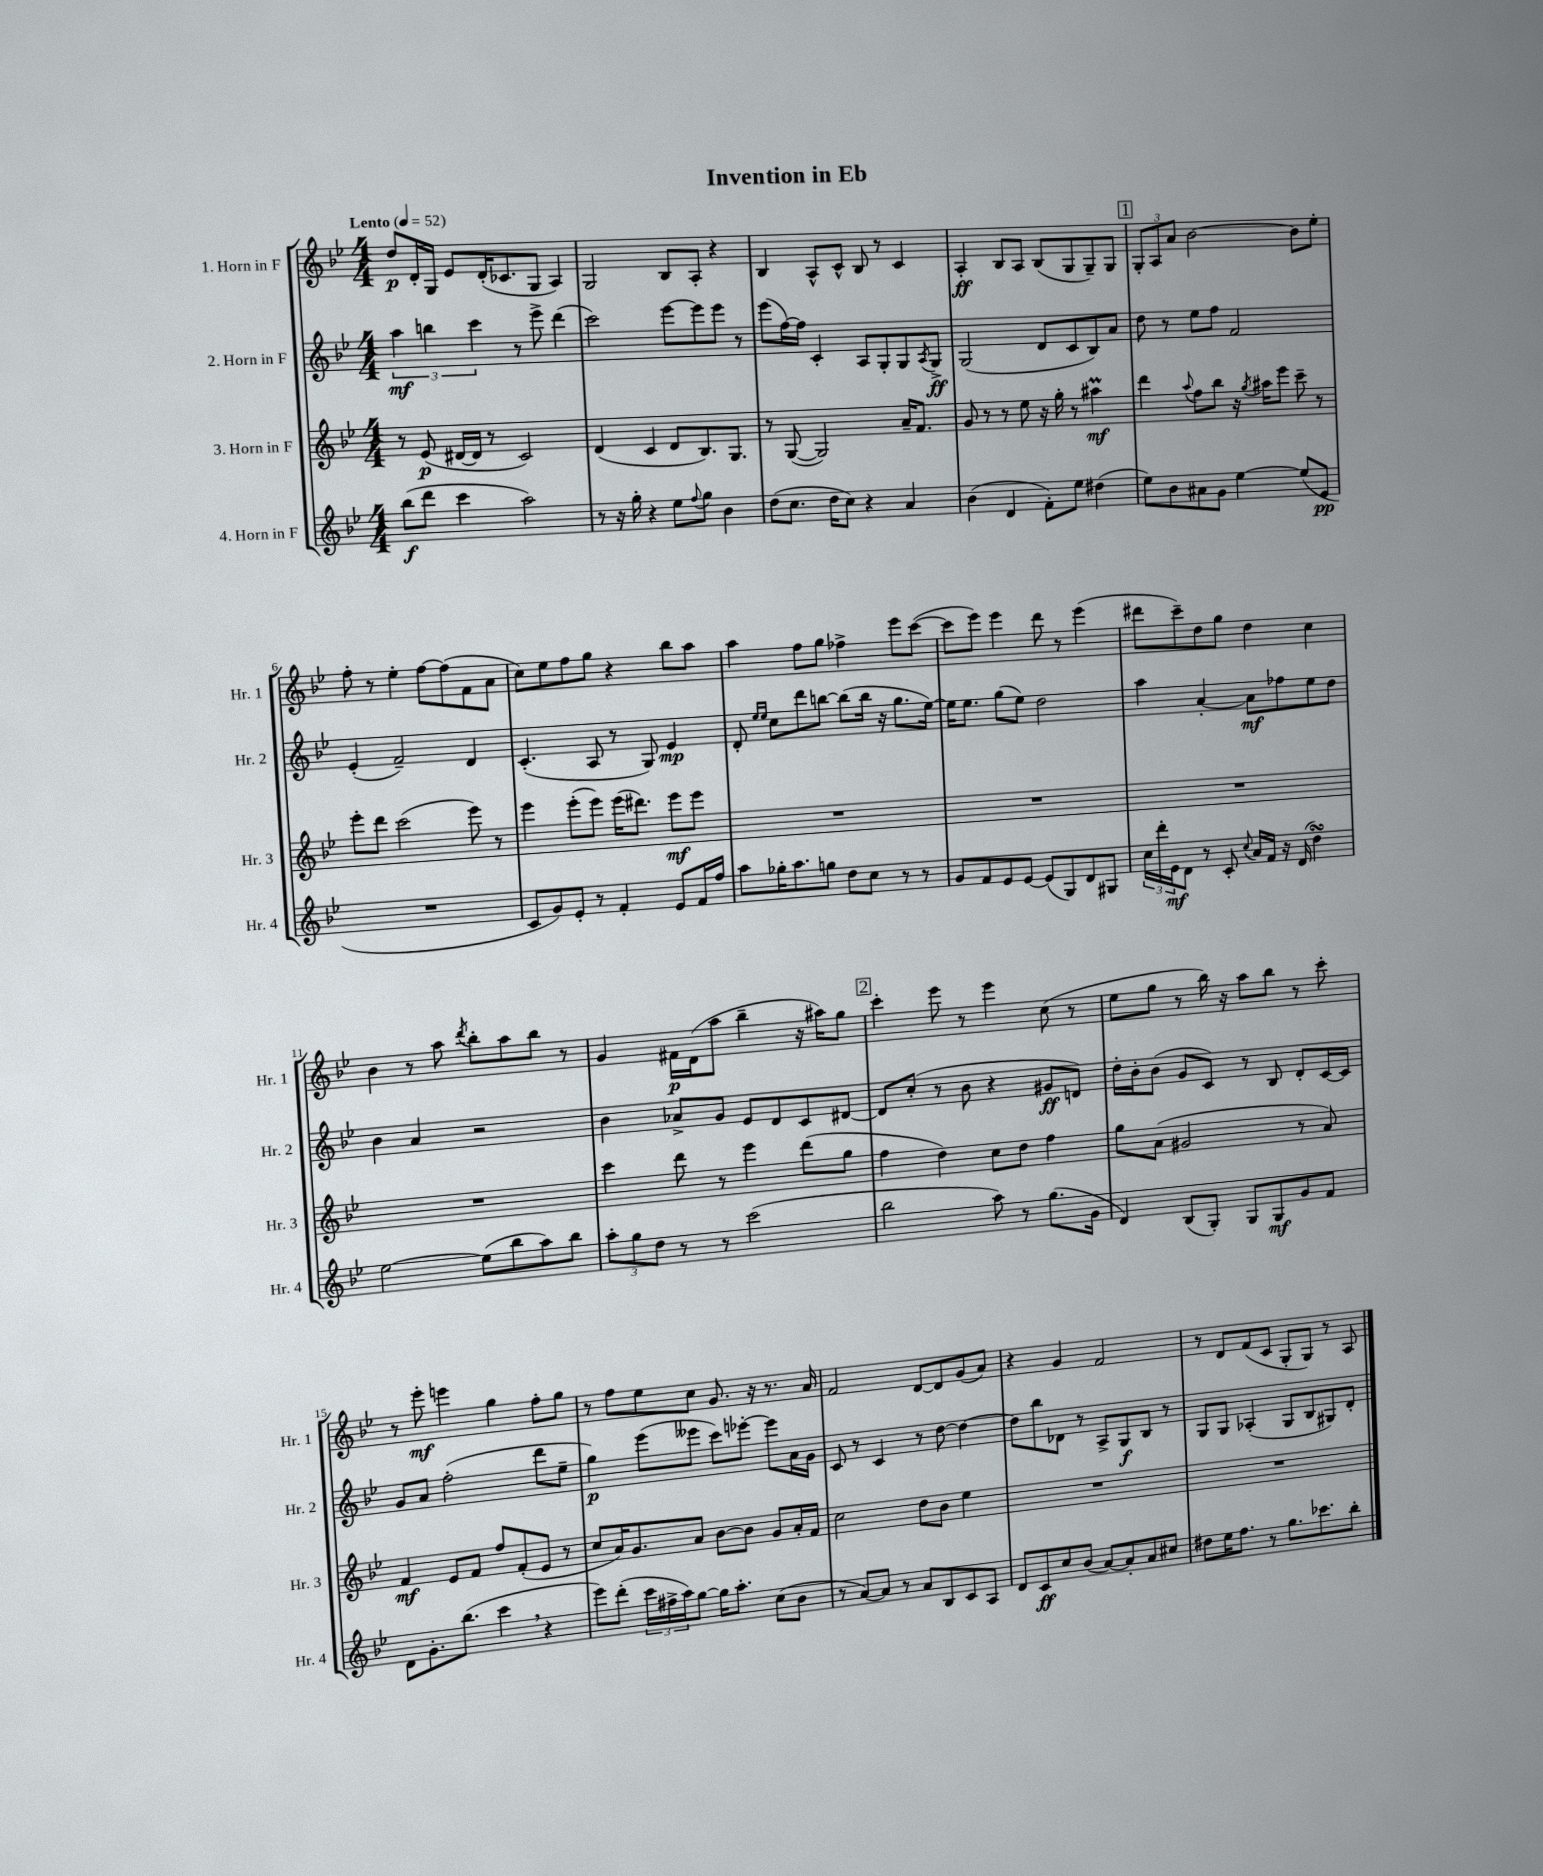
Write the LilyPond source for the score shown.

\header { title = "Invention in Eb" }
<<
\new StaffGroup <<
\new Staff = "s0" \with { instrumentName = "1. Horn in F" shortInstrumentName = "Hr. 1" } {
    \clef treble \key bes \major \numericTimeSignature \time 4/4 \tempo "Lento" 4 = 52
    d''8\p d'16-. g16 ees'8 d'16-.( ces'8. g8 a4) |
    g2 bes8 a8-. r4 |
    bes4 a8-^ c'8-^ bes8 r8 c'4 |
    a4-.\ff bes8 a8 bes8( g8 g8--) g8 |
    \mark \markup { \box "1" } \tuplet 3/2 { g8-. a8 a'8 } bes'2~ bes'8 ees''8-. |
    f''8-. r8 ees''4-. f''8~ f''8( f'8 a'8 |
    c''8) ees''8 f''8 g''8 r4 bes''8 a''8 |
    a''4 f''8 g''8 fes''4-> ees'''8 c'''8~( |
    c'''8 ees'''8) ees'''4 d'''8 r8 ees'''4( |
    dis'''8 c'''8--) d''8 g''8 d''4 c''4 |
    bes'4 r8 a''8 \acciaccatura { d'''8 } bes''8-. a''8 bes''8 r8 |
    g'4 fis'16\p d'16( a''8 bes''4-- r16 ais''16) g''8 |
    \mark \markup { \box "2" } c'''4-. ees'''8 r8 ees'''4 c''8( r8 |
    ees''8 g''8 r8 bes''16) r16 a''8 bes''8 r8 c'''8-. |
    r8 ees'''8-.\mf e'''4 g''4 f''8-. g''8 |
    r8 f''8 ees''8 c''8 g'8. r16 r8. a'16 |
    f'2 d'8~ d'8 g'8( a'8) |
    r4 g'4 f'2 |
    r8 d'8 f'8( c'8 g8-. g8) r8 a8 \bar "|." |
}
\new Staff = "s1" \with { instrumentName = "2. Horn in F" shortInstrumentName = "Hr. 2" } {
    \clef treble \key bes \major \numericTimeSignature \time 4/4
    \tuplet 3/2 { a''4\mf b''4 c'''4 } r8 ees'''8-> d'''4( |
    c'''2) ees'''8~ ees'''8 ees'''8 r8 |
    ees'''8( f''16~) f''16 c'4-. a8 g8-. g8 \acciaccatura { a8 } g8->\ff |
    g2( d'8 c'8 bes8) a'8 |
    \mark \markup { \box "1" } d''8 r8 ees''8 f''8 f'2 |
    ees'4-.( f'2--) d'4 |
    c'4.-.( a8 r8 g8) ees'4\mp |
    d'8-. \grace { ees''16 ees''16 } c''8 d'''8 b''8~ b''8( b''16 r16 g''8. ees''16~) |
    ees''16 ees''8. g''8( ees''8) d''2 |
    a''4 a'4~-. a'8\mf fes''8 ees''8 d''8 |
    bes'4 a'4 r2 |
    bes'4 aes'8-> g'8 ees'8 d'8 c'8 dis'8~ |
    \mark \markup { \box "2" } dis'8 c''8-.( r8 bes'8 r4 gis'8\ff d'8) |
    d''16-. bes'16-. bes'8( g'8 c'8) r8 bes8 d'8-. c'16~ c'16 |
    g'8 a'8 f''2-.( d'''8 ees''8-- |
    g''4\p) ees'''8( eeses'''8 c'''8) ees'''8~-. ees'''8 a'16 g'16 |
    c'8 r8 c'4 r8 d''8~ d''4~ |
    d''8 bes''8 des'8 r8 a8-> g8\f bes8 r8 |
    g8 g8 aes4-.( g8 bes8 gis8) d'8-. \bar "|." |
}
\new Staff = "s2" \with { instrumentName = "3. Horn in F" shortInstrumentName = "Hr. 3" } {
    \clef treble \key bes \major \numericTimeSignature \time 4/4
    r8 ees'8\p( dis'16~ dis'16 r8 c'2) |
    d'4( c'4 d'8 bes8.) g8. |
    r8 g8~( g2) a'16-- f'8. |
    g'8 r8 r8 ees''8 r16 g''16-. r8 ais''4\prall\mf |
    \mark \markup { \box "1" } d'''4 \appoggiatura { a''8 } f''8 bes''8 r16 \acciaccatura { g''8 } ais''16 ees'''8 c'''8-- r8 |
    ees'''8-. d'''8 c'''2( ees'''8) r8 |
    ees'''4 ees'''8-.( ees'''8) ees'''16( dis'''8.) ees'''8\mf ees'''8 |
    R1 |
    R1 |
    R1 |
    R1 |
    c'''4 d'''8 r8 ees'''4 d'''8( g''8 |
    \mark \markup { \box "2" } f''4 d''4) c''8 d''8 f''4 |
    g''8 a'8( gis'2 r8 a'8) |
    f'4\mf ees'8 f'8 f''8 f'8-.( ees'8 r8 |
    c''8 a'16) g'8. a'8 bes'8~ bes'8 g'8 a'16-. f'16 |
    c''2 d''8 bes'8 ees''4 |
    R1 |
    R1 \bar "|." |
}
\new Staff = "s3" \with { instrumentName = "4. Horn in F" shortInstrumentName = "Hr. 4" } {
    \clef treble \key bes \major \numericTimeSignature \time 4/4
    bes''8\f( d'''8 c'''4 a''2) |
    r8 r16 g''16-. r4 ees''8 \appoggiatura { f''8 } g''8 bes'4 |
    d''8( c''8. d''16 c''8) r4 a'4 |
    bes'4( d'4 f'8-.) ees''8 dis''4( |
    \mark \markup { \box "1" } ees''8) bes'8 ais'8 g'8 ees''4~ ees''8( ees'8\pp |
    R1 |
    c'8 g'8) ees'8-. r8 f'4-. ees'8 f'16 f''16 |
    a''8 ges''16-. a''8. g''8 d''8 c''8 r8 r8 |
    g'8 f'8 ees'8 ees'8~ ees'8( g8) d'8 gis8 |
    \tuplet 3/2 { c''16 d'''16-. ees'16\mf } d'8 r8 c'8-. \appoggiatura { c''8 } a'16 f'16 r16 d'16( d''4\turn) |
    ees''2~ ees''8( bes''8 a''8) bes''8 |
    \tuplet 3/2 { a''8-. g''8 d''8 } r8 r8 c'''2( |
    \mark \markup { \box "2" } bes''2 a''8) r8 g''8.( g'16 |
    d'4) bes8( g8-.) g8 g8\mf g'8 f'8 |
    d'8 g'8.-. bes''8.( c'''4 \breathe r4 |
    ees'''8) d'''8-.( \tuplet 3/2 { c'''16 fis''16-> a''16) } g''8~ g''16 a''8.-. c''8( bes'8 |
    r8 a'8~) a'8 r8 a'8 bes8 c'8 a8 |
    d'8 c'8\ff c''8 bes'8( a'8~) a'8-. a'8 cis''8 |
    dis''8 ees''16 f''8. r8 g''8. ces'''8. bes''8-. \bar "|." |
}
>>
>>
